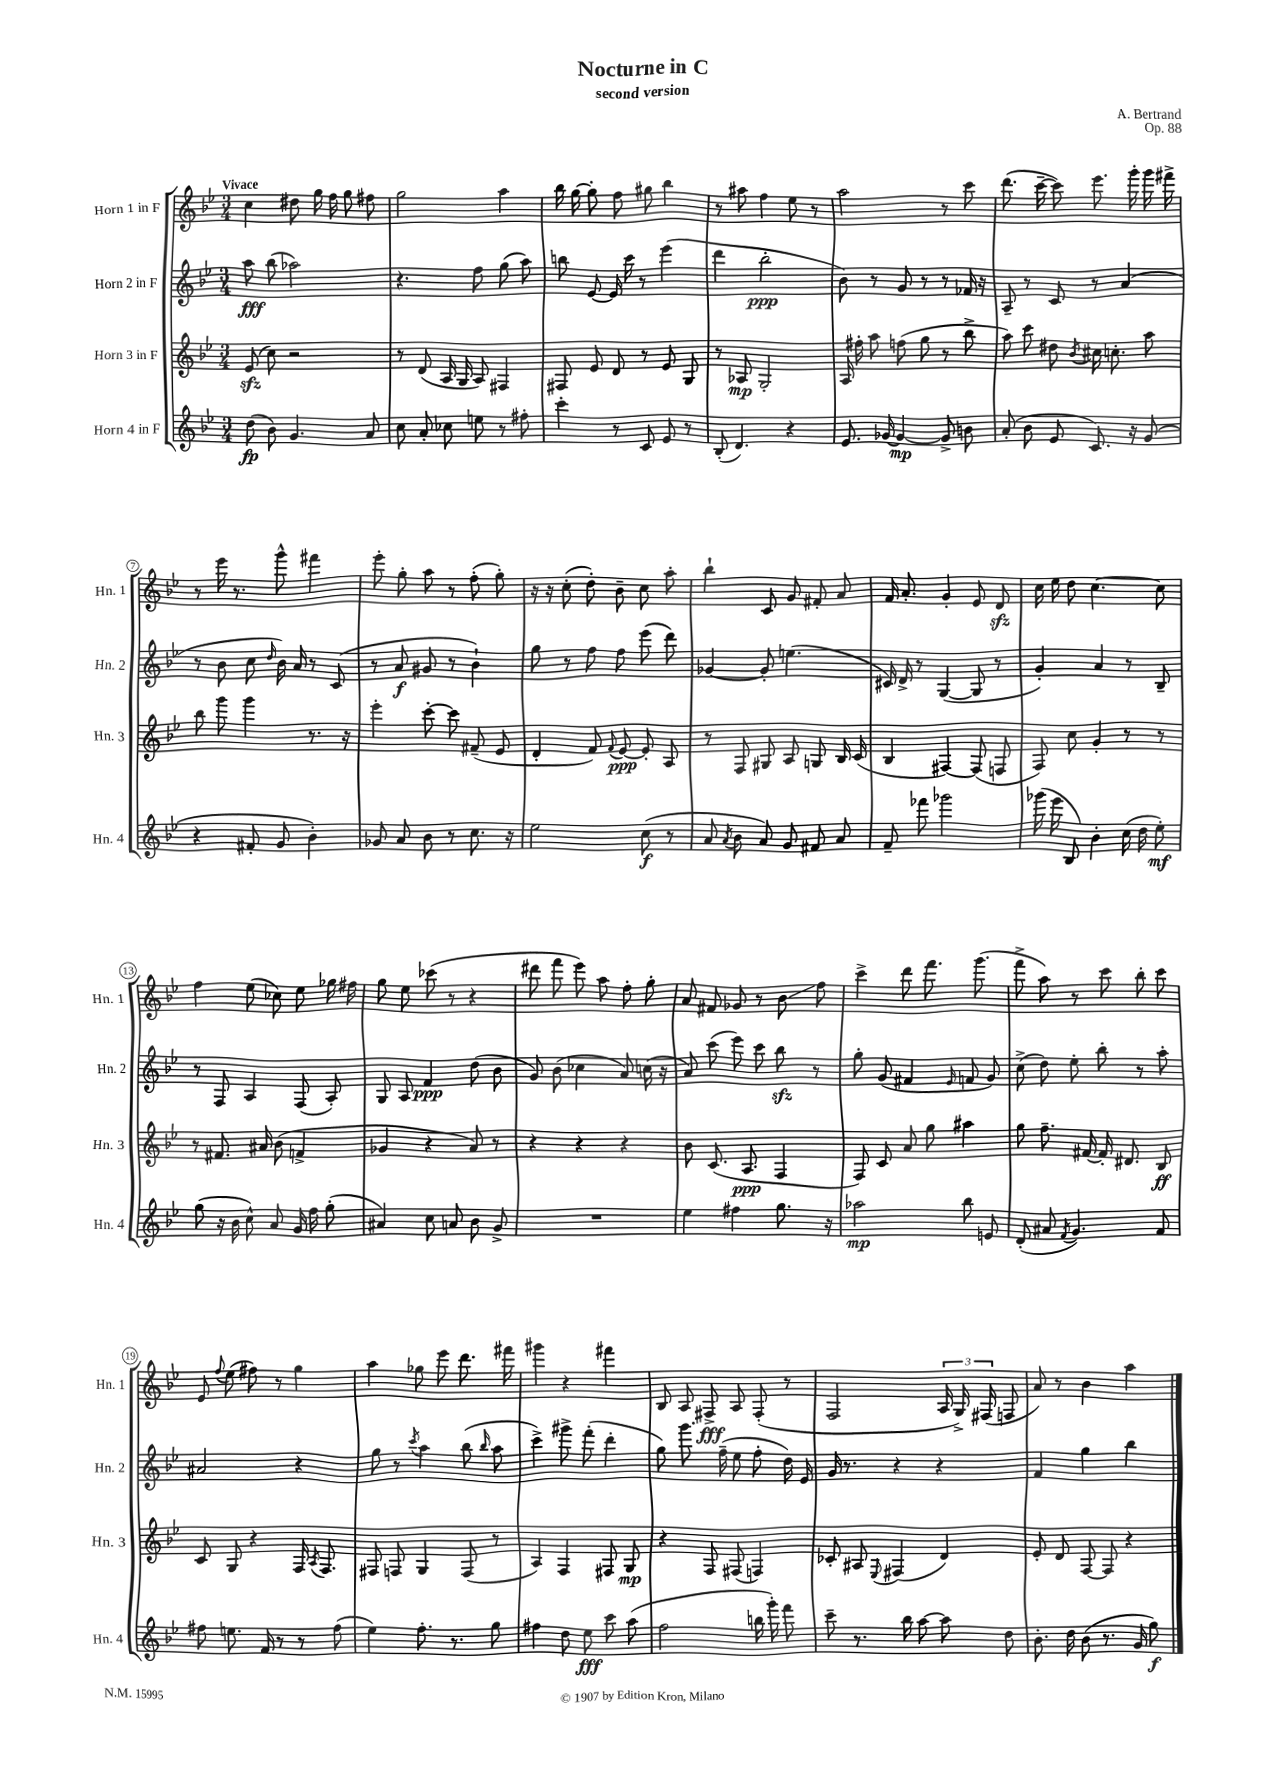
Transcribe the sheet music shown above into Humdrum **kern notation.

**kern	**kern	**kern	**kern
*staff4	*staff3	*staff2	*staff1
*clefG2	*clefG2	*clefG2	*clefG2
*k[b-e-]	*k[b-e-]	*k[b-e-]	*k[b-e-]
*M3/4	*M3/4	*M3/4	*M3/4
(8dd\	(8e-/	8aa\	4cc\
8b-\)	8cc\)	(8bb-\	.
4.g/	2r	2aa-\)	8dd#\
.	.	.	16gg\
.	.	.	16ff\
.	.	.	8gg\
8a/	.	.	8ff#\
=	=	=	=
8cc\	8r	4.r	2gg\
8a'/	(8d/	.	.
8cc-\	16A/	.	.
.	16G/	.	.
8ee\	8A/)	8ff\	.
8r	4F#/	(8gg\	4aa\
8ff#'\	.	8aa\)	.
=	=	=	=
4ccc'\	8F#/	8bb\	16bb-\
.	.	.	[16gg\
.	8e-/	[8e-/	8gg'\]
8r	8d/	16e-/]	8ff\
.	.	16ccc\	.
8c/	8r	8r	8gg#\
8e-/	8e-/	(4eee-\	4bb-\
8r	8G/	.	.
=	=	=	=
(8B-'/	8r	4ddd\	8r
4.d/)	8A-/	.	8aa#\
.	2G'/	2bb-'\	4ff\
4r	.	.	8ee-\
.	.	.	8r
=	=	=	=
8.e-/	16A/	8b-\)	2aa\
.	16ff#'\	.	.
.	8aa\	8r	.
[16g-/	.	.	.
4g-/_	(8ff\	8g/	.
.	8gg\	8r	.
8g-^/]	8r	8r	8r
8b\	8bb-^\	16f-/	8ccc\
.	.	16r	.
=	=	=	=
(8a'/	8aa\)	8A~/	(8.ddd\
8b-\	8ccc\	8r	.
.	.	.	[16ccc~\
8e-/	8dd#\	8c/	8ccc\])
.	8qb-/	.	.
8.c/)	16cc#\	8r	8.eee-\
.	8.cc'\	.	.
.	.	(4a/	.
16r	.	.	16ggg'\
(8g/	8aa\	.	16ggg\
.	.	.	16fff#^\
=	=	=	=
4r	8bb-\	8r	8r
.	8ggg\	8b-\	16eee-\
.	.	.	8.r
8f#'/	4ggg\	8cc\	.
.	.	16qqdd/	.
8g/	.	16b-\)	8ggg^^\
.	.	16a/	.
4b-'\)	8.r	8r	4fff#\
.	.	(8c/	.
.	16r	.	.
=	=	=	=
8g-/	4eee-'\	8r	8eee-'\
8a/	.	8a/	8gg'\
8b-\	[8ccc'\	8g#/	8aa\
8r	8ccc\]	8r	8r
8.cc\	(8f#~/	4b-`\)	(8ff'\
.	8e-/	.	8gg'\)
16r	.	.	.
=	=	=	=
2ee-\	4d'/	8gg\	16r
.	.	.	16r
.	.	8r	(8cc'\
.	8f/)	8ff\	8dd'\)
.	8qqf/	.	.
.	[8e-/	8ff\	8b-~\
(8cc\	8e-'/]	(8eee-\	8cc\
8r	8A/	8ddd\)	8aa'\
=	=	=	=
8a/	8r	[4g-/	4bb-`\
8qa/	.	.	.
8b-\	8F/	.	.
8a/)	8G#/	8g-'/]	8c/
8g/	8A/	(4.ee\	8g/
8f#/	8G/	.	8f#'/
8a/	16B-/	.	8a/
.	(16c/	.	.
=	=	=	=
8f~/	4B-/	16c#/)	16f/
.	.	16d^/	8.a'/
8fff-\	.	8r	.
2ggg-\	[4F#/)	([4G/	4g'/
.	(8F#/]	8G/]	8e-/
.	8F/	8r	8d/
=	=	=	=
(16ggg-\	8F/)	4g'/)	16cc\
16eee-\	.	.	16ee-\
8B-/)	8cc\	.	8dd\
4b-'\	4g'/	4a/	[4.cc\
(16cc\	8r	8r	.
16dd\	.	.	.
8ee-'\)	8r	8B-~/	8cc\]
=	=	=	=
(8gg\	8r	8r	4ff\
16r	8.f#/	8F/	.
16b-\	.	.	.
8cc^^\)	.	4A/	(8ee-\
.	16a#/	.	.
8a/	(8b-\	.	8cc-\)
16g/	4f^/	(8F/	8ee-\
16ff\	.	.	.
(8gg'\	.	8A'/)	16gg-\
.	.	.	16ff#\
=	=	=	=
4a#/)	4g-/	8G/	8gg\
.	.	8A/	8ee-\
8cc\	4r	4f/	(8ccc-\
8a/	.	.	8r
8b-\	8a/)	(8dd\	4r
8g^/	8r	8b-\	.
=	=	=	=
2.r	4r	8g/)	8ddd#\
.	.	(8b-\	8fff\
.	4r	4cc-\	8eee-\)
.	.	.	8aa\
.	4r	8a/)	8ff'\
.	.	(16cc\	8gg'\
.	.	16r	.
=	=	=	=
4ee-\	8b-\	8a/)	8a/
.	(8.c/	(8ccc\	8f#/
4ff#\	.	8eee-\)	8g-/
.	8.A/	.	.
.	.	8ccc\	8r
8.gg\	4F/	8bb-\	8b-\
.	.	8r	8ff\
16r	.	.	.
=	=	=	=
2aa-\	8F/)	8gg'\	4ccc^\
.	8c/	(8g/	.
.	8a/	4f#/	8ddd\
.	8gg\	.	8.fff\
.	.	16qqe-/	.
8bb-\	4aa#\	8f/	.
.	.	.	(8.ggg\
8e/	.	8g/)	.
=	=	=	=
(8d'/	8gg\	(8cc^\	8fff^\
8a#/	8.ff~\	8dd\)	8aa\)
8qf/	.	.	.
4.g/)	.	8ee-'\	8r
.	[16f#/	.	.
.	16f#'/]	8bb-'\	8ccc\
.	8.d#/	.	.
.	.	8r	8bb-'\
8f/	8B-/	8aa'\	8ccc\
=	=	=	=
8ff#\	8c/	2a#/	8e-/
.	.	.	8qqff/
8.ee\	8G/	.	(8ee-\
.	4r	.	8ff#\)
16f/	.	.	.
8r	.	.	8r
8r	16F/	4r	4gg\
.	8qA/	.	.
.	8.F/	.	.
(8ff#\	.	.	.
=	=	=	=
4ee-\)	8F#/	8gg\	4aa\
.	8F/	8r	.
.	.	8qccc/	.
8.ff'\	4G/	4aa\	8gg-\
.	.	.	8eee-\
8.r	.	.	.
.	(8F/	(8bb-\	8.ddd\
.	.	16qqbb-/	.
8gg\	8r	8aa\	.
.	.	.	16fff#\
=	=	=	=
4ff#\	4A/)	4ccc^\)	4ggg#\
8dd\	4F/	8ggg#^\	4r
8ee-\	.	(8fff'\	.
8ccc\	8F#/	4ddd'\	4fff#\
(8aa\	8G/	.	.
=	=	=	=
2ff\	4r	8gg\)	8B-/
.	.	8.ggg\	8A/
.	8F/	.	8F#^/
.	.	(16ff~\	.
.	(8F#/	8ee-\	8A/
16bb\	4F/)	8ff'\	(8F#'/
16ggg'\)	.	.	.
8fff\	.	16dd\)	8r
.	.	16e-/	.
=	=	=	=
8ccc~\	8c-'/	16g/	2F/
.	.	8.r	.
8.r	8A#/	.	.
.	8qqE-/	.	.
.	(4F#/	4r	.
16bb-\	.	.	.
[8aa\	.	.	.
8aa\]	4d/)	4r	24A/
.	.	.	24G^/)
.	.	.	(24F#/
8dd\	.	.	8F/
=	=	=	=
8.b-'\	8e-'/	4f/	8a/)
.	8d/	.	8r
16dd\	.	.	.
(8b-\	[8F/	4gg\	4b-\
8.r	8F/]	.	.
.	4r	4bb-\	4aa\
16g/	.	.	.
8gg\)	.	.	.
==	==	==	==
*-	*-	*-	*-
